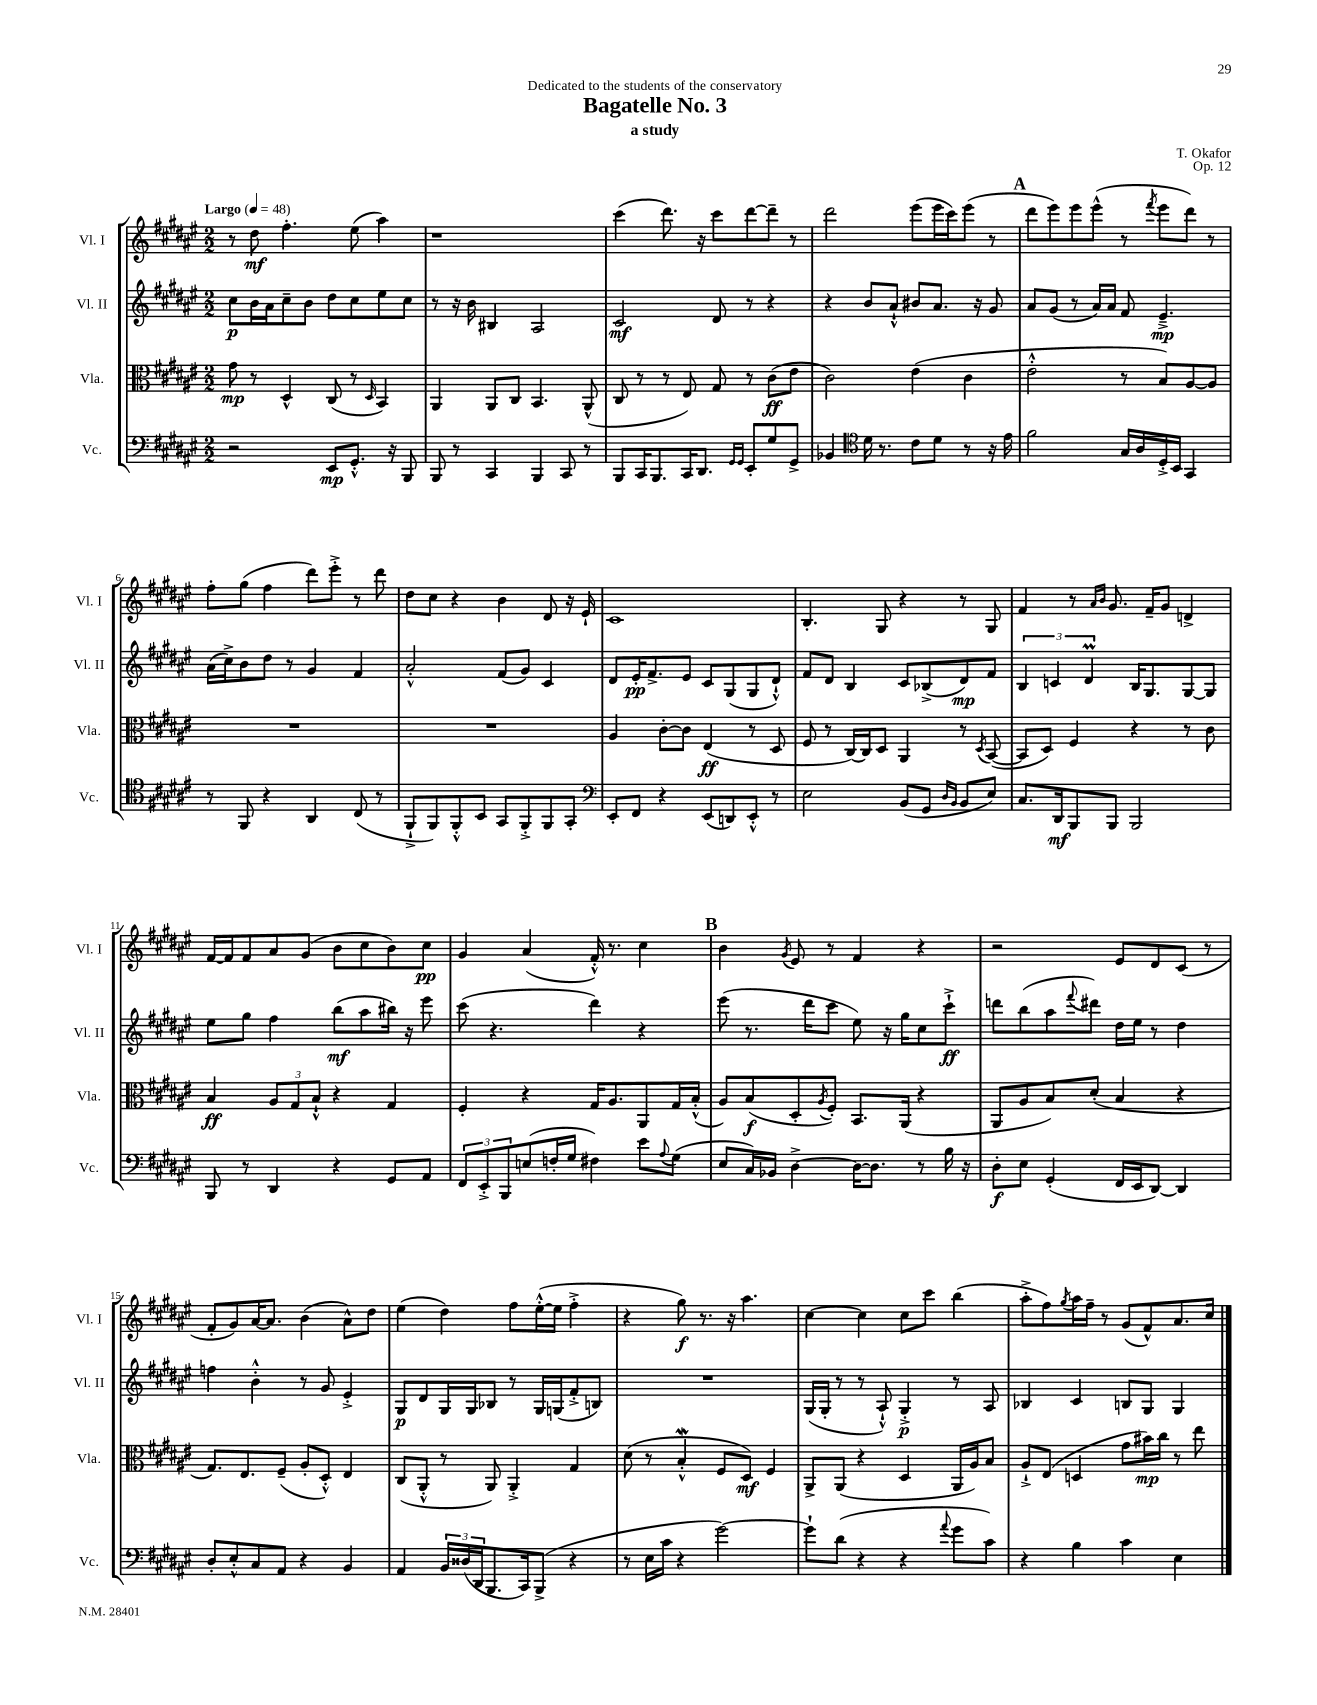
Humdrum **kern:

**kern	**dynam	**kern	**dynam	**kern	**dynam	**kern	**dynam
*part4	*part4	*part3	*part3	*part2	*part2	*part1	*part1
*staff4	*staff4	*staff3	*staff3	*staff2	*staff2	*staff1	*staff1
*I"Vc.	*	*I"Vla.	*	*I"Vl. II	*	*I"Vl. I	*
*I'Vc.	*	*I'Vla.	*	*I'Vl. II	*	*I'Vl. I	*
*clefF4	*	*clefC3	*	*clefG2	*	*clefG2	*
*k[f#c#g#d#a#e#]	*	*k[f#c#g#d#a#e#]	*	*k[f#c#g#d#a#e#]	*	*k[f#c#g#d#a#e#]	*
*M2/2	*	*M2/2	*	*M2/2	*	*M2/2	*
*MM48	*	*MM48	*	*MM48	*	*MM48	*
=1	=1	=1	=1	=1	=1	=1	=1
!	!	!	!	!	!	!LO:TX:a:B:t=Largo	!
2r	.	8g#\	mp	8cc#\L	p	8r	.
.	.	8r	.	16b\L	.	8dd#\	mf
.	.	.	.	16a#\J	.	.	.
.	.	4D#^^/	.	8cc#~\	.	4.ff#'\	.
.	.	.	.	8b\J	.	.	.
8EE#/L	mp	(8C#/	.	8dd#\L	.	.	.
8.GG#'^^/J	.	8r	.	8cc#\	.	(8ee#\	.
.	.	16qqD#/	.	.	.	.	.
.	.	4BB/)	.	8ee#\	.	4aa#\)	.
16r	.	.	.	.	.	.	.
8BBB/	.	.	.	8cc#\J	.	.	.
=2	=2	=2	=2	=2	=2	=2	=2
8BBB/	.	4AA#/	.	8r	.	1r	.
8r	.	.	.	16r	.	.	.
.	.	.	.	16b\	.	.	.
4CC#/	.	8AA#/L	.	4B#X/	.	.	.
.	.	8C#/J	.	.	.	.	.
4BBB/	.	4.BB/	.	2A#/	.	.	.
8CC#/	.	.	.	.	.	.	.
8r	.	(8AA#^^/	.	.	.	.	.
=3	=3	=3	=3	=3	=3	=3	=3
8BBB/L	.	8C#/	.	2c#/	mf	(4ccc#\	.
16CC#/K	.	8r	.	.	.	.	.
8.BBB/	.	.	.	.	.	.	.
.	.	8r	.	.	.	8.ddd#\)	.
16CC#/K	.	8E#/)	.	.	.	.	.
8.DD#/J	.	.	.	.	.	16r	.
.	.	8G#/	.	8d#/	.	8ccc#\L	.
16qqGG#/LL	.	.	.	.	.	.	.
16qqGG#/JJ	.	.	.	.	.	.	.
8EE#'/L	.	8r	.	8r	.	[8ddd#\	.
8G#/	.	(8c#\L	ff	4r	.	8ddd#~\J]	.
8GG#^/J	.	8e#\J	.	.	.	8r	.
=4	=4	=4	=4	=4	=4	=4	=4
4BB-X/	.	2c#\)	.	4r	.	2ddd#\	.
*clefC4	*	*	*	*	*	*	*
16d#\	.	.	.	8b/L	.	.	.
8.r	.	.	.	.	.	.	.
.	.	.	.	8a#`^^/J	.	.	.
8c#\L	.	(4e#\	.	8b#X/L	.	(8eee#\L	.
8d#\J	.	.	.	8.a#/J	.	16eee#\L	.
.	.	.	.	.	.	16ccc#\J)	.
8r	.	4c#\	.	.	.	(8eee#\J	.
.	.	.	.	16r	.	.	.
16r	.	.	.	8g#/	.	8r	.
16e#\	.	.	.	.	.	.	.
!!LO:REH:place=s1:t=A
=5	=5	=5	=5	=5	=5	=5	=5
2f#\	.	2e#'^^\	.	8a#/L	.	8ddd#\L	.
.	.	.	.	(8g#/J	.	8eee#\)	.
.	.	.	.	8r	.	8eee#\	.
.	.	.	.	16a#/LL)	.	(8eee#^^\J	.
.	.	.	.	16a#/JJ	.	.	.
16G#/LL	.	8r	.	8f#/	.	8r	.
16A#/	.	.	.	.	.	.	.
.	.	.	.	.	.	8qfff#/	.
16D#'^/	.	8B/L)	.	4.e#~^/	mp	8eee#\L	.
16BB/JJ	.	.	.	.	.	.	.
4GG#/	.	[8A#/	.	.	.	8ddd#\J)	.
.	.	8A#/J]	.	.	.	8r	.
!!LO:LB:g=z
=6	=6	=6	=6	=6	=6	=6	=6
8r	.	1r	.	(16a#\LL	.	8ff#'\L	.
.	.	.	.	16cc#^\J)	.	.	.
8FF#/	.	.	.	8b\	.	(8gg#\J	.
4r	.	.	.	8dd#\J	.	4ff#\	.
.	.	.	.	8r	.	.	.
4AA#/	.	.	.	4g#/	.	8ddd#\L)	.
.	.	.	.	.	.	8eee#'^\J	.
(8C#/	.	.	.	4f#/	.	8r	.
8r	.	.	.	.	.	8ddd#\	.
=7	=7	=7	=7	=7	=7	=7	=7
8FF#`^/L	.	1r	.	2a#'^^/	.	8dd#\L	.
8FF#/)	.	.	.	.	.	8cc#\J	.
8FF#'^^/	.	.	.	.	.	4r	.
8BB/J	.	.	.	.	.	.	.
8GG#/L	.	.	.	(8f#/L	.	4b\	.
8FF#'^/	.	.	.	8g#/J)	.	.	.
8FF#/	.	.	.	4c#/	.	8d#/	.
8GG#'/J	.	.	.	.	.	16r	.
.	.	.	.	.	.	16e#`/	.
=8	=8	=8	=8	=8	=8	=8	=8
*clefF4	*	*	*	*	*	*	*
8EE#'/L	.	4A#/	.	8d#/L	.	1c#	.
8FF#/J	.	.	.	16e#'/K	pp	.	.
.	.	.	.	8.f#^/	.	.	.
4r	.	[8c#'\L	.	.	.	.	.
.	.	8c#\J]	.	8e#/J	.	.	.
(8EE#/L	.	(4E#/	ff	8c#/L	.	.	.
8DDn/)	.	.	.	(8G#/	.	.	.
8EE#'^^/J	.	8r	.	8G#/	.	.	.
8r	.	8D#/	.	8d#`^^/J)	.	.	.
=9	=9	=9	=9	=9	=9	=9	=9
2E#\	.	8F#/	.	8f#/L	.	4.B'/	.
.	.	8r	.	8d#/J	.	.	.
.	.	[16C#/LL)	.	4B/	.	.	.
.	.	16C#/J]	.	.	.	.	.
.	.	8D#/J	.	.	.	8G#/	.
(8BB/L	.	4AA#/	.	8c#/L	.	4r	.
8GG#/J	.	.	.	(8B-X^/	.	.	.
16qqD#/LL	.	.	.	.	.	.	.
16qqBB/JJ	.	.	.	.	.	.	.
8BB/L	.	8r	.	8d#/)	mp	8r	.
.	.	8qD#/	.	.	.	.	.
8E#/J)	.	([8BB/	.	8f#/J	.	8G#/	.
=10	=10	=10	=10	=10	=10	=10	=10
8.C#/L	.	8BB/L]	.	6B/	.	4f#/	.
.	.	8D#/J)	.	.	.	.	.
.	.	.	.	6cn/	.	.	.
16DD#/k	mf	.	.	.	.	.	.
8BBB/	.	4F#/	.	.	.	8r	.
.	.	.	.	6d#M/	.	.	.
.	.	.	.	.	.	16qqa#/LL	.
.	.	.	.	.	.	16qqb/JJ	.
8BBB/J	.	.	.	.	.	8.g#/	.
2BBB/	.	4r	.	16B/KL	.	.	.
.	.	.	.	8.G#/	.	16f#~/KL	.
.	.	.	.	.	.	8g#/J	.
.	.	8r	.	[8G#/	.	4dn^/	.
.	.	8c#\	.	8G#/J]	.	.	.
!!LO:LB:g=z
=11	=11	=11	=11	=11	=11	=11	=11
8BBB/	.	4B/	ff	8ee#\L	.	[16f#/LL	.
.	.	.	.	.	.	16f#/J]	.
8r	.	.	.	8gg#\J	.	8f#/	.
4DD#/	.	12A#/L	.	4ff#\	.	8a#/	.
.	.	12G#/	.	.	.	.	.
.	.	.	.	.	.	(8g#/J	.
.	.	12B`^^/J	.	.	.	.	.
4r	.	4r	.	(8bb\L	mf	8b\L	.
.	.	.	.	8aa#\	.	8cc#\	.
8GG#/L	.	4G#/	.	16bb#X\Jk)	.	8b\)	.
.	.	.	.	16r	.	.	.
8AA#/J	.	.	.	8eee#\	.	8cc#\J	pp
=12	=12	=12	=12	=12	=12	=12	=12
12FF#/L	.	4F#'/	.	(8ccc#\	.	4g#/	.
12EE#'^/	.	.	.	.	.	.	.
.	.	.	.	4.r	.	.	.
12BBB/	.	.	.	.	.	.	.
(8En/	.	4r	.	.	.	(4a#/	.
16Fn'/L	.	.	.	.	.	.	.
16G#/JJ	.	.	.	.	.	.	.
4F#X\)	.	16G#/KL	.	4ddd#\)	.	16f#'^^/)	.
.	.	8.A#/	.	.	.	8.r	.
8e#\L	.	8AA#/	.	4r	.	4cc#\	.
8qqA#/	.	.	.	.	.	.	.
(8G#\J	.	16G#/L	.	.	.	.	.
.	.	(16B'^^/JJ	.	.	.	.	.
!!LO:REH:place=s1:t=B
=13	=13	=13	=13	=13	=13	=13	=13
8E#/L	.	8A#/L)	.	(8eee#\	.	4b\	.
16C#/L)	.	(8B/	f	8.r	.	.	.
16BB-X/JJ	.	.	.	.	.	.	.
.	.	.	.	.	.	8qg#/	.
[4D#^\	.	8D#'/	.	.	.	8e#/	.
.	.	.	.	16ddd#\KL	.	.	.
.	.	8qA#/	.	.	.	.	.
.	.	8F#'/J)	.	8ccc#\J	.	8r	.
16D#\KL_	.	8.BB/L	.	8ee#\)	.	4f#/	.
8.D#\J]	.	.	.	.	.	.	.
.	.	.	.	16r	.	.	.
.	.	(16AA#/Jk	.	16gg#\KL	.	.	.
8r	.	4r	.	8cc#\	.	4r	.
16B\	.	.	.	8ccc#`^\J	ff	.	.
16r	.	.	.	.	.	.	.
=14	=14	=14	=14	=14	=14	=14	=14
8D#'\L	f	8AA#/L	.	8dddn\L	.	2r	.
8E#\J	.	8A#/	.	(8bb\	.	.	.
(4GG#'/	.	8B/)	.	8aa#\	.	.	.
.	.	.	.	8qqfff#/	.	.	.
.	.	(8d#'/J	.	8ddd#X\J)	.	.	.
16FF#/LL	.	4B/	.	16dd#\LL	.	8e#/L	.
16EE#/J	.	.	.	16ee#\JJ	.	.	.
[8DD#/J)	.	.	.	8r	.	8d#/	.
4DD#/]	.	4r	.	4dd#\	.	(8c#/J	.
.	.	.	.	.	.	8r	.
!!LO:LB:g=z
=15	=15	=15	=15	=15	=15	=15	=15
8D#'/L	.	8.G#/L)	.	4ffn\	.	8f#'/L	.
8E#'^^/	.	.	.	.	.	8g#/)	.
.	.	8.E#/	.	.	.	.	.
8C#/	.	.	.	4b'^^\	.	[16a#/K	.
.	.	.	.	.	.	8.a#/J]	.
8AA#/J	.	(8F#~/J	.	.	.	.	.
4r	.	8A#'/L	.	8r	.	(4b\	.
.	.	8D#'^^/J)	.	8g#/	.	.	.
4BB/	.	4E#/	.	4e#'^/	.	8a#^^\L)	.
.	.	.	.	.	.	8dd#\J	.
=16	=16	=16	=16	=16	=16	=16	=16
4AA#/	.	(8C#/L	.	8G#/L	p	(4ee#\	.
.	.	8AA#'^^/J	.	8d#/	.	.	.
24BB/LL	.	8r	.	16G#/L	.	4dd#\)	.
(24D##X/	.	.	.	.	.	.	.
.	.	.	.	16G#/J	.	.	.
24DD#/J	.	.	.	.	.	.	.
8.BBB/	.	8AA#/)	.	8B-X/J	.	.	.
.	.	4AA#'^/	.	8r	.	8ff#\L	.
16CC#/k)	.	.	.	.	.	.	.
(8BBB^/J	.	.	.	16G#/LL	.	([16ee#'^^\L	.
.	.	.	.	(16Gn/J	.	16ee#\JJ]	.
4r	.	4G#/	.	8f#'^/	.	4ff#'^\	.
.	.	.	.	8Bn/J)	.	.	.
=17	=17	=17	=17	=17	=17	=17	=17
8r	.	(8d#\	.	1r	.	4r	.
16E#\LL	.	8r	.	.	.	.	.
16c#\JJ	.	.	.	.	.	.	.
4r	.	4Bw'^^/	.	.	.	8gg#\)	f
.	.	.	.	.	.	8.r	.
[2g#\)	.	8F#/L	.	.	.	.	.
.	.	.	.	.	.	16r	.
.	.	8D#/J)	mf	.	.	4.aa#\	.
.	.	4F#/	.	.	.	.	.
=18	=18	=18	=18	=18	=18	=18	=18
8g#`\L]	.	8AA#^/L	.	(16G#/LL	.	[4cc#\	.
.	.	.	.	16G#'/JJ	.	.	.
(8d#\J	.	(8AA#/J	.	8r	.	.	.
4r	.	4r	.	8r	.	4cc#\]	.
.	.	.	.	8A#`^^/)	.	.	.
4r	.	4D#/	.	4G#'^/	p	8cc#\L	.
.	.	.	.	.	.	8ccc#\J	.
8qqa#/	.	.	.	.	.	.	.
8g#\L	.	16AA#/LL	.	8r	.	(4bb\	.
.	.	16A#/J)	.	.	.	.	.
8c#\J)	.	8B/J	.	8A#/	.	.	.
=19	=19	=19	=19	=19	=19	=19	=19
4r	.	8A#`^/L	.	4B-X/	.	8aa#'^\L	.
.	.	(8E#/J	.	.	.	8ff#\)	.
.	.	.	.	.	.	8qgg#/	.
4B\	.	4Dn/	.	4c#/	.	16aa#\L	.
.	.	.	.	.	.	16ff#~\JJ	.
.	.	.	.	.	.	8r	.
4c#\	.	8g#\L	.	8Bn/L	.	(8g#/L	.
.	.	16b#X\L)	mp	8G#/J	.	8f#^^/)	.
.	.	16cc#\JJ	.	.	.	.	.
4E#\	.	8r	.	4G#/	.	8.a#/	.
.	.	8ee#\	.	.	.	.	.
.	.	.	.	.	.	16cc#/Jk	.
==	==	==	==	==	==	==	==
*-	*-	*-	*-	*-	*-	*-	*-
